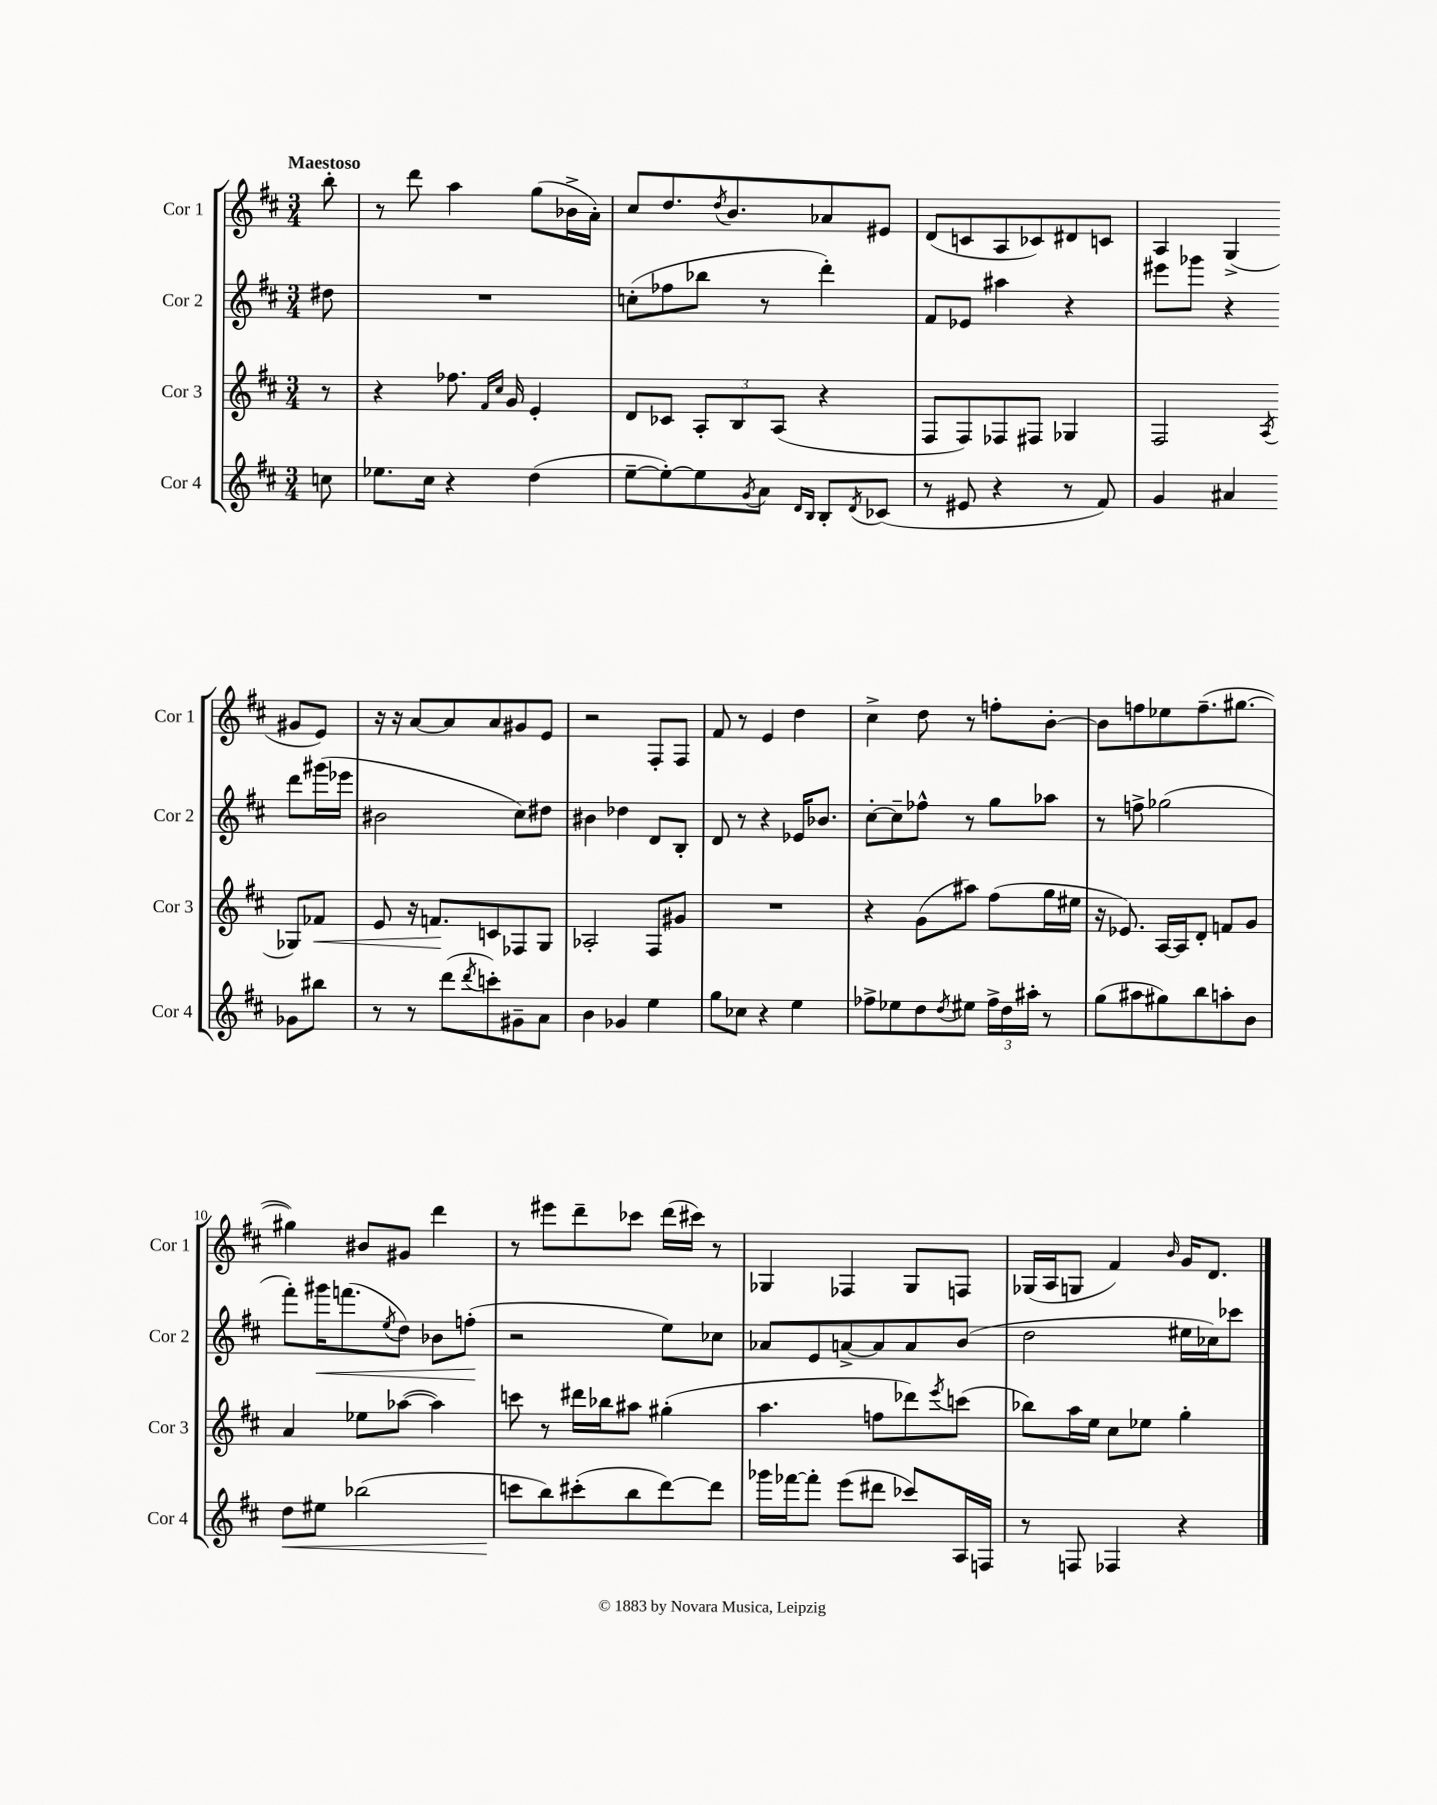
<<
\new StaffGroup <<
\new Staff = "s0" \with { instrumentName = "Cor 1" shortInstrumentName = "Cor 1" } {
    \clef treble \key d \major \numericTimeSignature \time 3/4 \partial 8 \tempo "Maestoso"
    b''8-. |
    r8 d'''8 a''4 g''8( bes'16-> a'16-.) |
    cis''8 d''8. \acciaccatura { d''8 } b'8. aes'8 eis'8 |
    d'8( c'8 a8 ces'8) dis'8 c'8 |
    a4 g4->( gis'8 e'8) |
    r16 r16 a'8~ a'8 a'8 gis'8 e'8 |
    r2 fis8-. fis8 |
    fis'8 r8 e'4 d''4 |
    cis''4-> d''8 r8 f''8-. b'8~-. |
    b'8 f''8 ees''8 f''8.--( gis''8.~ |
    gis''4) bis'8 gis'8 d'''4 |
    r8 eis'''8 d'''8-- ces'''8 d'''16( cis'''16) r8 |
    ges4 fes4 ges8 f8 |
    ges16( a16 g8 fis'4) \grace { b'16 } g'16 d'8. \bar "|." |
}
\new Staff = "s1" \with { instrumentName = "Cor 2" shortInstrumentName = "Cor 2" } {
    \clef treble \key d \major \numericTimeSignature \time 3/4 \partial 8
    dis''8 |
    R2. |
    c''8-.( fes''8 bes''8 r8 d'''4-.) |
    fis'8 ees'8 ais''4 r4 |
    eis'''8 ges'''8 r4 d'''8 gis'''16( ees'''16 |
    bis'2 cis''8) dis''8 |
    bis'4 des''4 d'8 b8-. |
    d'8 r8 r4 ees'16 bes'8. |
    cis''8~-. cis''8-- fes''8-^ r8 g''8 aes''8 |
    r8 f''8-> ges''2( |
    fis'''8-.) gis'''16\< f'''8.( \acciaccatura { e''8 } d''8) bes'8 f''8-.\!( |
    r2 e''8) ces''8 |
    aes'8 e'8 a'8~-> a'8 a'8 b'8( |
    d''2 eis''16 ces''16) ces'''8 \bar "|." |
}
\new Staff = "s2" \with { instrumentName = "Cor 3" shortInstrumentName = "Cor 3" } {
    \clef treble \key d \major \numericTimeSignature \time 3/4 \partial 8
    r8 |
    r4 fes''8. \grace { fis'16 cis''16 } g'16 e'4-. |
    d'8 ces'8 \tuplet 3/2 { a8-. b8 a8( } r4 |
    fis8 fis8) fes8 fis8 ges4 |
    fis2 \acciaccatura { a8 } ges8 fes'8\< |
    e'8 r16 f'8.\! c'8 fes8 g8 |
    aes2-. fis8 gis'8 |
    R2. |
    r4 g'8( ais''8) fis''8( g''16 eis''16 |
    r16 ees'8.) a16~ a16 d'8-. f'8 g'8 |
    a'4 ees''8 aes''8~( aes''4) |
    c'''8 r8 dis'''16 bes''16 ais''8 gis''4-.( |
    a''4. f''8 des'''8) \acciaccatura { e'''8 } c'''8( |
    bes''8) a''16 e''16 cis''8 ees''8 g''4-. \bar "|." |
}
\new Staff = "s3" \with { instrumentName = "Cor 4" shortInstrumentName = "Cor 4" } {
    \clef treble \key d \major \numericTimeSignature \time 3/4 \partial 8
    c''8 |
    ees''8. cis''16 r4 d''4( |
    e''8~-- e''8~-.) e''8 \acciaccatura { g'8 } a'8 \grace { d'16 b16 } b8-. \acciaccatura { d'8 } ces'8( |
    r8 eis'8 r4 r8 fis'8) |
    g'4 ais'4 ges'8 bis''8 |
    r8 r8 d'''8( \acciaccatura { d'''8 } c'''8-.) gis'8-- a'8 |
    b'4 ges'4 e''4 |
    g''8 ces''8 r4 e''4 |
    fes''8-> ees''8 d''8 \acciaccatura { d''8 } eis''8 \tuplet 3/2 { fes''16-> d''16 ais''16-. } r8 |
    g''8( ais''8 gis''8) b''8 a''8-. b'8 |
    d''8\< eis''8 bes''2( |
    c'''8\! b''8) cis'''8-.( b''8 d'''8~) d'''8 |
    ges'''16 fes'''16~ fes'''8-. e'''8( dis'''8 ces'''8) a16 f16 |
    r8 f8 fes4 r4 \bar "|." |
}
>>
>>
